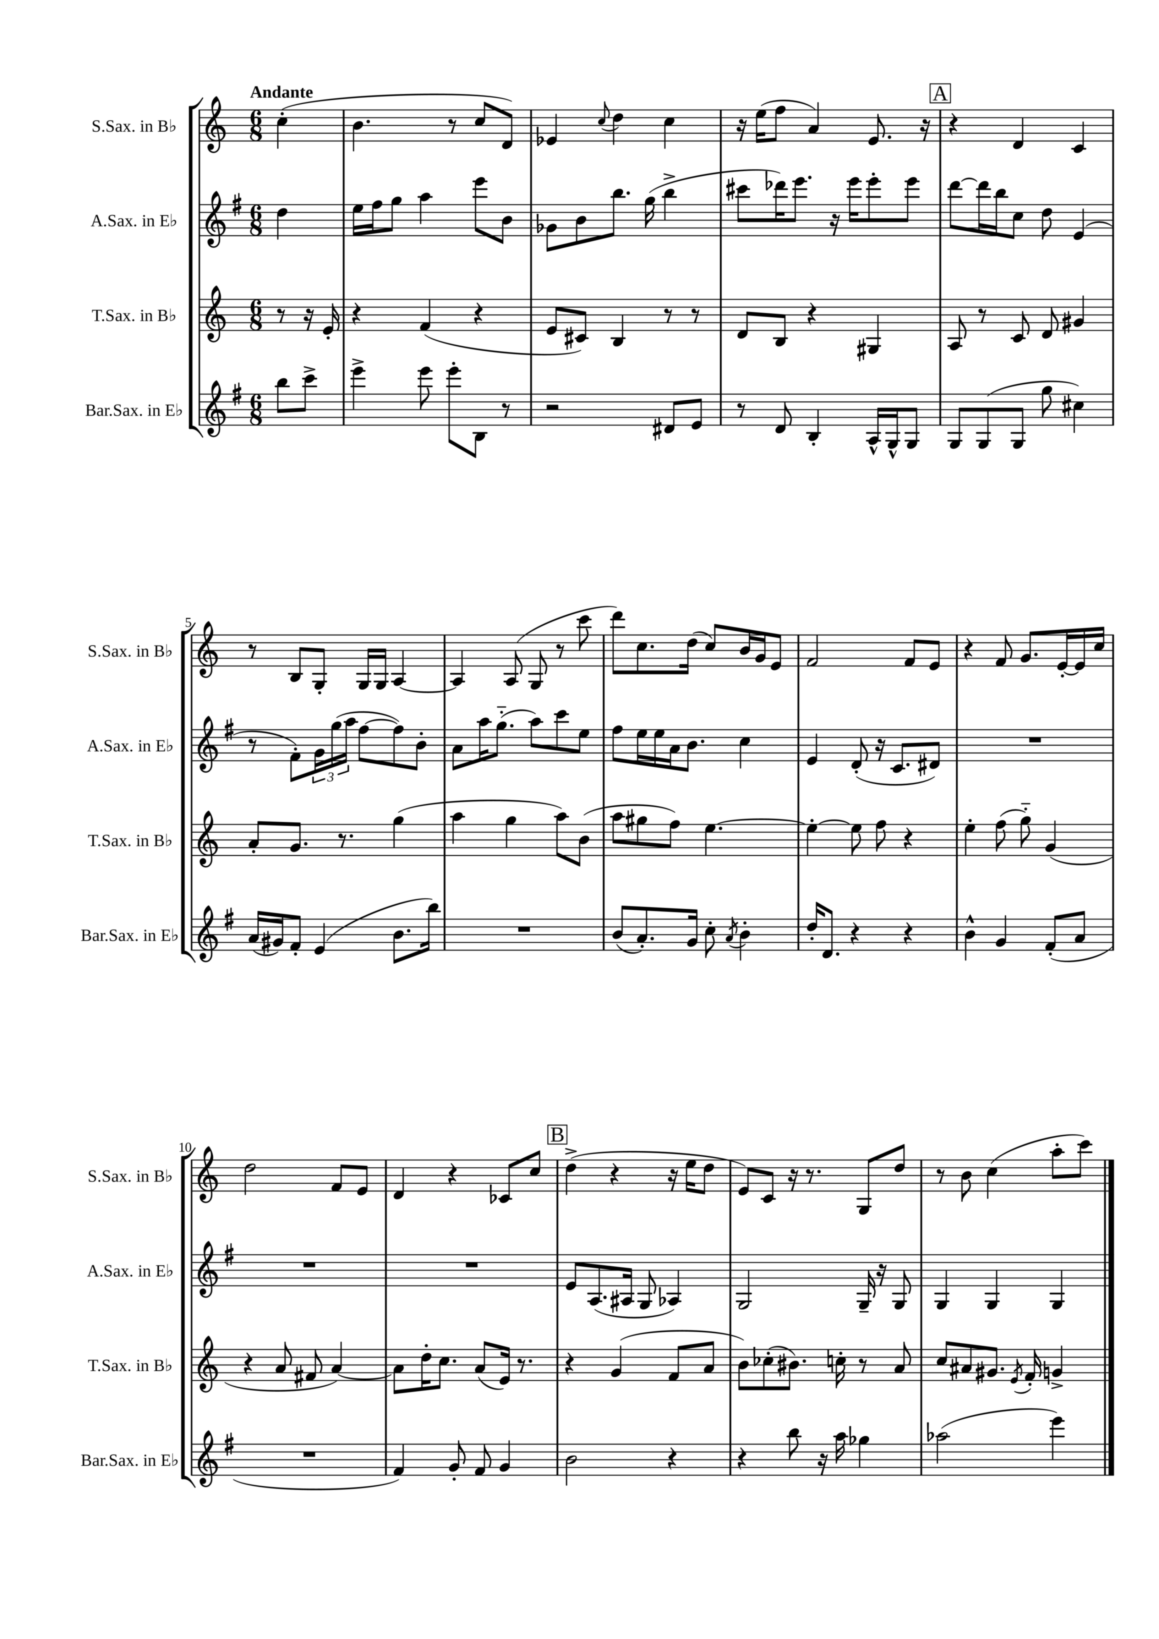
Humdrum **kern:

**kern	**kern	**kern	**kern
*staff4	*staff3	*staff2	*staff1
*clefG2	*clefG2	*clefG2	*clefG2
*k[f#]	*k[]	*k[f#]	*k[]
*M6/8	*M6/8	*M6/8	*M6/8
8bb	8r	4dd	(4cc'
8ccc^	16r	.	.
.	16e'	.	.
=	=	=	=
4eee^	4r	16ee	4.b
.	.	16ff#	.
.	.	8gg	.
8eee	(4f	4aa	.
8eee'	.	.	8r
8B	4r	8eee	8cc
8r	.	8b	8d)
=	=	=	=
2r	8e	8g-	4e-
.	8c#)	8b	.
.	.	.	8qqcc
.	4B	8.bb	4dd
.	.	(16gg	.
8d#	8r	4bb^	4cc
8e	8r	.	.
=	=	=	=
8r	8d	8ccc#	16r
.	.	.	(16ee
8d	8B	16ddd-)	8ff
.	.	8.eee	.
4B'	4r	.	4a)
.	.	16r	.
.	.	16eee	.
16A^^	4G#	8eee'	8.e
16G^^	.	.	.
8G	.	8eee	.
.	.	.	16r
=	=	=	=
8G	8A	[8ddd	4r
(8G	8r	16ddd]	.
.	.	16bb	.
8G	8c	8cc	4d
8gg	8d	8dd	.
4cc#)	4g#	(4e	4c
=	=	=	=
(16a	8a'	8r	8r
16g#)	.	.	.
8f#'	8.g	8f#')	8B
(4e	.	24g	8G'
.	.	(24gg	.
.	8.r	.	.
.	.	24aa	.
.	.	[8ff#	16G
.	.	.	16G
8.b	(4gg	8ff#])	[4A
.	.	8b'	.
16bb)	.	.	.
=	=	=	=
2.r	4aa	8a	4A]
.	.	16aa	.
.	.	(8.gg'~	.
.	4gg	.	(8A
.	.	8aa)	8G
.	8aa)	8ccc	8r
.	(8b	8ee	8ccc
=	=	=	=
(8b	8aa	8ff#	8ddd)
8.a')	8gg#	16ee	8.cc
.	.	16ee	.
.	8ff)	16a	.
16g	.	8.b	(16dd
8cc'	[4.ee	.	8cc)
8qa	.	.	.
4b'	.	4cc	16b
.	.	.	16g
.	.	.	8e
=	=	=	=
16dd'	4ee'_	4e	2f
8.d	.	.	.
4r	8ee]	(8d'	.
.	8ff	16r	.
.	.	8.c	.
4r	4r	.	8f
.	.	8d#)	8e
=	=	=	=
4b^^	4ee'	2.r	4r
4g	(8ff	.	8f
.	8gg'~)	.	8.g
(8f#'	(4g	.	.
.	.	.	[16e'
8a	.	.	16e]
.	.	.	16cc
=	=	=	=
2.r	4r	2.r	2dd
.	8a	.	.
.	8f#	.	.
.	[4a)	.	8f
.	.	.	8e
=	=	=	=
4f#)	8a]	2.r	4d
.	16dd'	.	.
.	8.cc	.	.
8g'	.	.	4r
8f#	(8a	.	.
4g	16e)	.	8c-
.	8.r	.	.
.	.	.	8cc
=	=	=	=
2b	4r	8e	(4dd^
.	.	(8.A	.
.	(4g	.	4r
.	.	16A#	.
.	.	8G	.
4r	8f	4A-)	16r
.	.	.	16ee
.	8a	.	8dd
=	=	=	=
4r	8b)	2G	8e)
.	(8cc-'	.	8c
8bb	8.b#)	.	16r
.	.	.	8.r
16r	.	.	.
16aa	16cc'	.	.
4gg-	8r	16G~	8G
.	.	16r	.
.	8a	8G	8dd
=	=	=	=
(2aa-	8cc	4G	8r
.	8a#	.	8b
.	8.g#	4G	(4cc
.	8qe	.	.
.	16f'	.	.
4eee)	4g^	4G	8aa'
.	.	.	8ccc)
==	==	==	==
*-	*-	*-	*-
